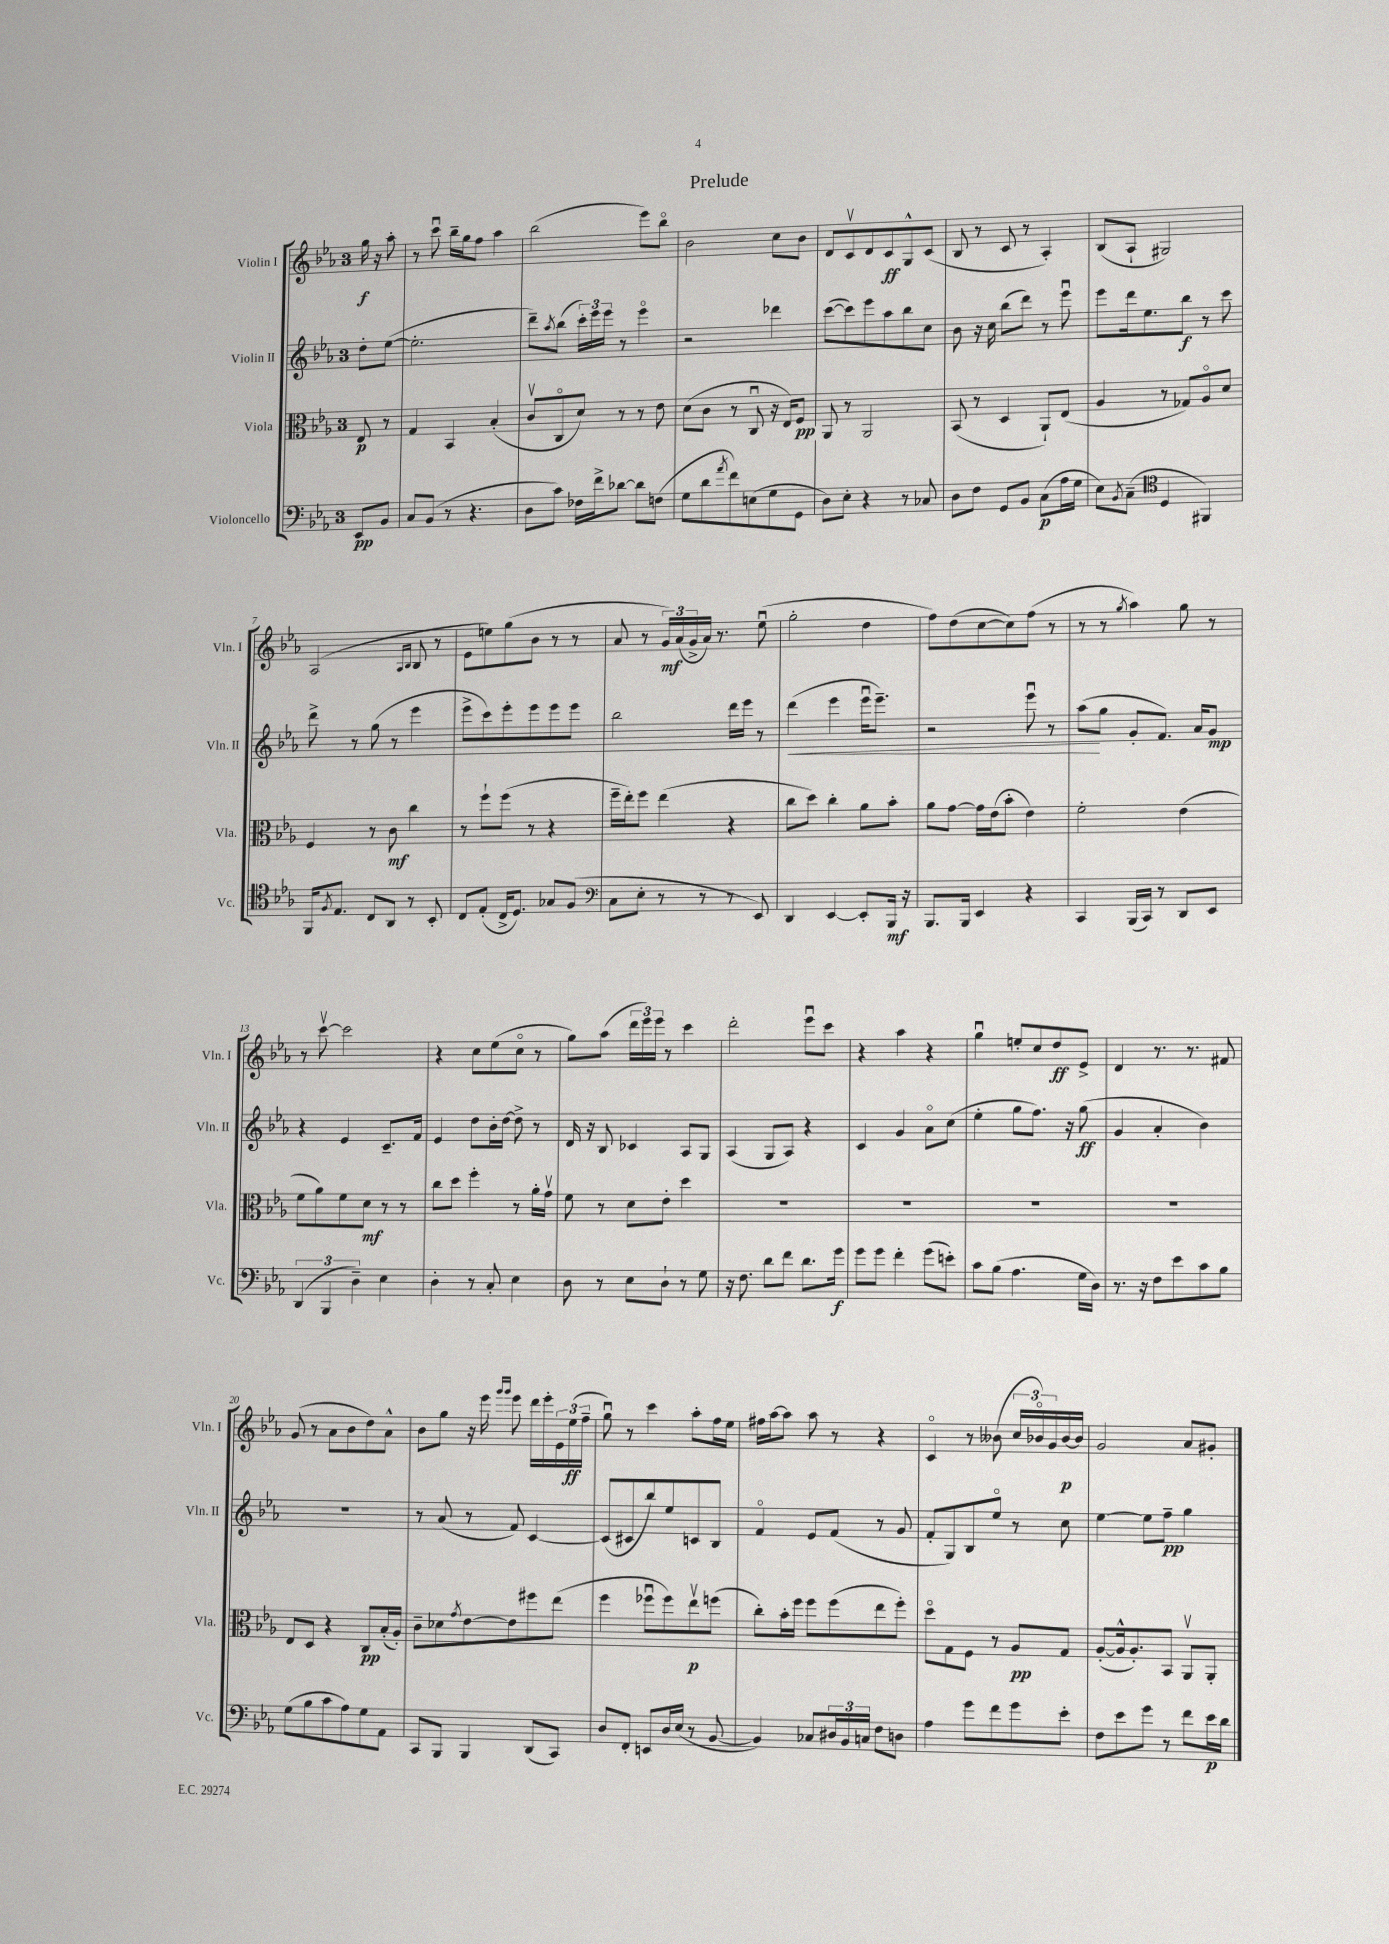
\header { title = "Prelude" }
<<
\new StaffGroup <<
\new Staff = "s0" \with { instrumentName = "Violin I" shortInstrumentName = "Vln. I" } {
    \clef treble \key ees \major \once \override Staff.TimeSignature.style = #'single-digit \time 3/4 \partial 4
    g''16\f r16 aes''8-. |
    r8 c'''8\downbow bes''16-- g''16 f''8 aes''4 |
    bes''2( ees'''8) bes''8\flageolet |
    bes'2 c''8 bes'8 |
    d'8 c'8\upbow d'8 c'8\ff g8-^ c'8( |
    bes8 r8 c'8 r8 aes4-.) |
    bes8( aes8-! gis2) |
    aes2( \grace { aes16 bes16 } bes8 r8 |
    ees'8 e''8) g''8( bes'8 r8 r8 |
    aes'8 r8 \tuplet 3/2 { g'16\mf) aes'16( g'16-> } aes'16) r8. ees''8\downbow( |
    g''2-. d''4 |
    f''8) d''8( c''8~ c''8) f''8( r8 |
    r8 r8 \acciaccatura { g''8 } aes''4) g''8 r8 |
    r8 c'''8~\upbow c'''2 |
    r4 c''8 ees''8( c''8\flageolet r8 |
    g''8) aes''8( \tuplet 3/2 { d'''16 ees'''16) ees'''16 } r8 c'''4 |
    d'''2-. ees'''8\downbow c'''8 |
    r4 aes''4 r4 |
    g''4\downbow e''8-. c''8 d''8\ff ees'8-> |
    d'4 r8. r8. fis'8 |
    g'8( r8 aes'8 bes'8 d''8) aes'8-^ |
    bes'8 g''8 r16 ees'''16 \grace { g'''16 g'''16 } ees'''8 d'''16 ees'''16-. \tuplet 3/2 { ees'16 ees''16\ff( f''16-- } |
    g''8\downbow) r8 c'''4 aes''8-. f''16 ees''16 |
    fis''16 aes''16~ aes''8 aes''8 r8 r4 |
    c'4\flageolet r8 beses'8( \tuplet 3/2 { c''16 bes'16\flageolet) g'16 } bes'16~\p bes'16 |
    g'2 aes'8 gis'8-. \bar "|." |
}
\new Staff = "s1" \with { instrumentName = "Violin II" shortInstrumentName = "Vln. II" } {
    \clef treble \key ees \major \once \override Staff.TimeSignature.style = #'single-digit \time 3/4 \partial 4
    d''8-. ees''8~( |
    ees''2.-. |
    d'''8--) \acciaccatura { aes''8 } bes''8( \tuplet 3/2 { c'''16-.) ees'''16 ees'''16 } r8 ees'''4\flageolet |
    r2 des'''4 |
    c'''8~( c'''8) ees'''8 aes''8 bes''8 c''8 |
    bes'8 r16 c''16 bes''8( d'''8) r8 ees'''8\downbow |
    ees'''8 d'''16 ees''8. bes''8\f r8 c'''8 |
    d'''8-> r8 g''8( r8 ees'''4 |
    ees'''8-> c'''8) ees'''8-. ees'''8 ees'''8 ees'''8 |
    bes''2 d'''16 ees'''16 r8 |
    d'''4\<( ees'''4 ees'''16\downbow ees'''8.--) |
    r2 ees'''8\downbow r8 |
    aes''8\!( g''8 g'8-. f'8.) aes'16 g'8\mp |
    r4 ees'4 c'8.-- f'16 |
    ees'4 d''8 bes'16-. d''16~ d''8-> r8 |
    d'16 r16 bes8 ces'4 aes8 g8 |
    aes4( g8 aes8) r4 |
    c'4 g'4 aes'8\flageolet c''8( |
    ees''4-. g''8 f''8.) r16 g''8\ff( |
    g'4 aes'4-. bes'4) |
    R2. |
    r8 aes'8( r8 f'8) c'4~ |
    c'8( cis'8 bes''8) ees''8 c'8 bes8 |
    f'4\flageolet ees'8 f'8( r8 g'8 |
    f'8-. g8) bes8 ees''8\flageolet r8 c''8 |
    ees''4~ ees''8 f''8--\pp g''4 \bar "|." |
}
\new Staff = "s2" \with { instrumentName = "Viola" shortInstrumentName = "Vla." } {
    \clef alto \key ees \major \once \override Staff.TimeSignature.style = #'single-digit \time 3/4 \partial 4
    ees8\p r8 |
    g4 bes,4 bes4-.( |
    c'8\upbow c8\flageolet d'8) r8 r8 ees'8 |
    d'8( c'8 r8 c8\downbow r16 ees16) f8\pp |
    aes,8 r8 aes,2 |
    bes,8( r8 d4 aes,8-!) ees8( |
    aes4 r8 ges8) aes8\flageolet d'8 |
    f4 r8 c'8\mf c''4 |
    r8 f''8-! f''8( r8 r4 |
    f''16-- ees''16-.) f''8 ees''4( r4 |
    c''8 d''8) c''4-. aes'8 bes'8-. |
    aes'8 g'8~ g'16 ees'16( bes'8-. ees'4) |
    f'2-. ees'4( |
    f'8 aes'8) f'8 d'8\mf r8 r8 |
    c''8 d''8 f''4-. r8 aes'16-. g'16\upbow |
    f'8 r8 d'8 ees'8-. d''4 |
    R2. |
    R2. |
    R2. |
    R2. |
    ees8 d8 r4 c8\pp bes16-.( aes16-.) |
    c'8-- des'8 \acciaccatura { g'8 } ees'8~ ees'8 fis''8 ees''8( |
    f''4 fes''8\downbow fes''8) ees''8\upbow\p f''8( |
    c''8-.) bes'16-. f''16 f''8 f''8( ees''8 f''8-.) |
    d''8\flageolet g8 f8 r8 aes8\pp g8 |
    aes8~-.( aes16-^ aes8.-.) bes,8 aes,8\upbow aes,8-. \bar "|." |
}
\new Staff = "s3" \with { instrumentName = "Violoncello" shortInstrumentName = "Vc." } {
    \clef bass \key ees \major \once \override Staff.TimeSignature.style = #'single-digit \time 3/4 \partial 4
    ees,8\pp bes,8 |
    c8 bes,8( r8 r4. |
    d8 c'8) fes16 f'16-> des'8~ des'8 f8( |
    g8 d'8 \acciaccatura { aes'8 } f'8) e8( g8 g,8 |
    d8) ees8-. r4 r8 ces8 |
    d8 f8 g,8 bes,8 c8\p( aes16 g16 |
    ees8) \acciaccatura { bes,8 } c8--( \clef tenor d4 fis,4) |
    f,16 \acciaccatura { f8 } ees8. c8 aes,8 r8 bes,8-. |
    c8 ees8-.( c16-> d8.) ges8 f8( |
    \clef bass c8 ees8-. r8 r8 r8 ees,8) |
    d,4 ees,4~ ees,8-. bes,,16\mf r16 |
    bes,,8. bes,,16 ees,4 r4 |
    c,4 bes,,16( c,16) r8 d,8 ees,8 |
    \tuplet 3/2 { d,4( bes,,4 d4--) } ees4 |
    d4-. r8 c8-. ees4 |
    d8 r8 ees8 d8-! r8 g8 |
    r16 f8. d'8 f'8 d'8. g'16\f |
    g'8 g'8 f'4-. g'8( e'8-.) |
    c'8 bes8( aes4. g16 d16) |
    r8. r16 f8 ees'8 c'8 bes8 |
    g8( bes8 c'8 aes8) g8 aes,8 |
    c,8 bes,,8 bes,,4 d,8( c,8) |
    d8 f,8-. e,8 d16 ees16( r8 bes,8~ |
    bes,4) ces8 \tuplet 3/2 { dis16 bes,16 c16 } f8 d8 |
    aes4 g'8 f'8 g'8 ees'8-. |
    f8 ees'8 g'8 r8 f'8 ees'16\p d'16 \bar "|." |
}
>>
>>
